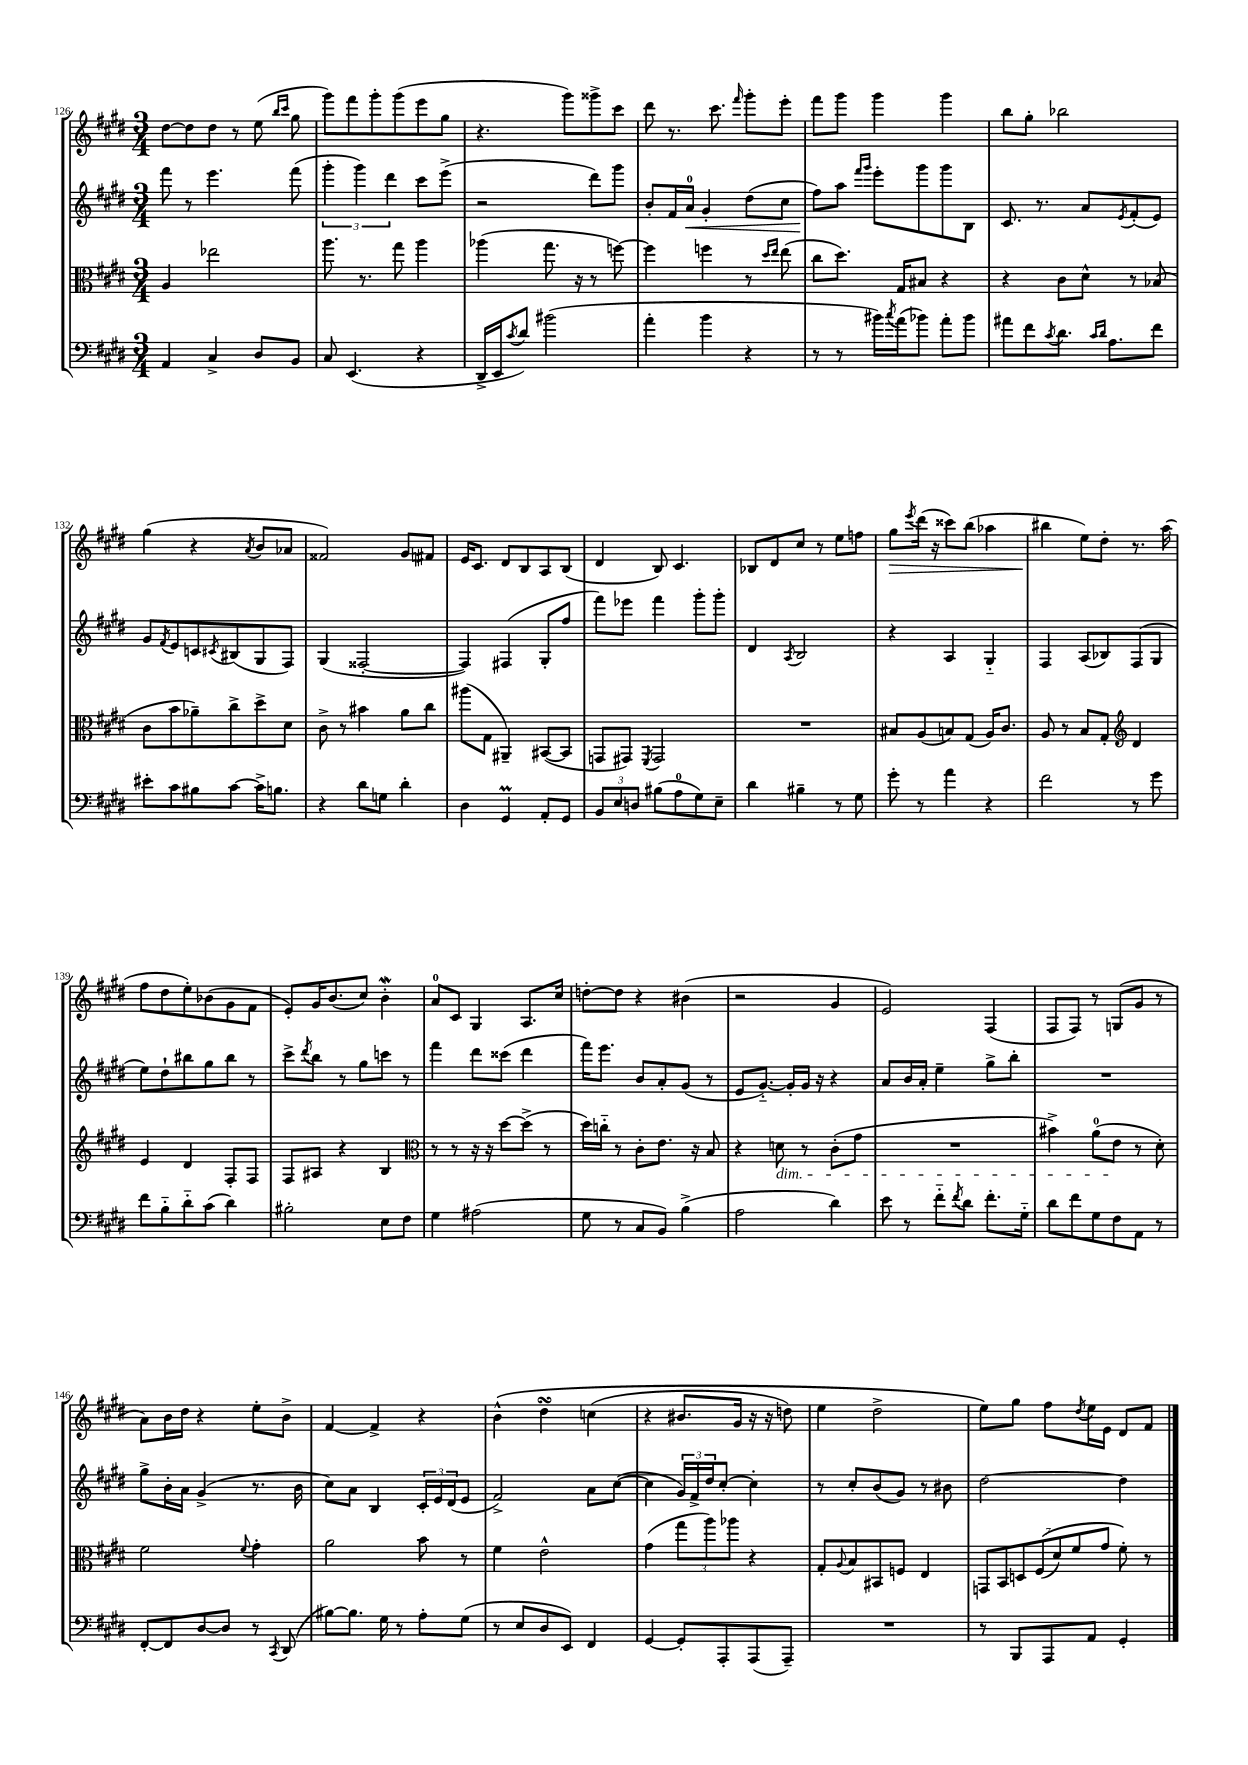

**kern	**kern	**kern	**kern
*staff4	*staff3	*staff2	*staff1
*clefF4	*clefC3	*clefG2	*clefG2
*k[f#c#g#d#]	*k[f#c#g#d#]	*k[f#c#g#d#]	*k[f#c#g#d#]
*M3/4	*M3/4	*M3/4	*M3/4
4AA	4A	8fff#	[8dd#
.	.	8r	8dd#]
4C#^	2ee-	4.eee	8dd#
.	.	.	8r
8D#	.	.	(8ee
.	.	.	16qqbb
.	.	.	16qqccc#
8BB	.	(8fff#	8gg#
=	=	=	=
8C#	8.aa	6ggg#'	8ggg#)
(4.EE	.	.	8fff#
.	.	6ggg#)	.
.	8.r	.	.
.	.	.	8ggg#'
.	.	6ddd#	.
.	8gg#	.	(8ggg#
4r	4aa	8ccc#	8eee
.	.	(8eee^	8gg#
=	=	=	=
16DD#^	(4aa-	2r	4.r
16EE	.	.	.
8qc#	.	.	.
8d#)	.	.	.
(2b#	8.gg#	.	.
.	.	.	8ggg#)
.	16r	.	.
.	8r	8ddd#)	8ggg##^
.	[8ff)	8ggg#	8ccc#
=	=	=	=
4a'	4ff]	8b'	8ddd#
.	.	16f#	8.r
.	.	16a	.
4b	4ff	4g#'	.
.	.	.	8.ccc#
.	.	.	16qqfff#
4r	8r	(8dd#	8ggg#'
.	16qqdd#	.	.
.	16qqee	.	.
.	(8ee	8cc#	8eee'
=	=	=	=
8r	8cc#	8ff#)	8fff#
8r	8.dd#)	8aa	8ggg#
.	.	16qqfff#	.
.	.	16qqggg#	.
16b#)	.	8eee'	4ggg#
8qcc#	.	.	.
(16a	16G#	.	.
8b-)	8B#	8ggg#	.
8a'	4r	8ggg#	4ggg#
8b-	.	8B	.
=	=	=	=
8a#	4r	8.c#	8bb
8f#	.	.	8gg#'
.	.	8.r	.
8qc#	.	.	.
8.d#	8c#	.	2bb-
.	8d#^^	8a	.
16qqc#	.	.	.
16qqd#	.	.	.
8.A	.	.	.
.	.	8qe	.
.	8r	(8f#'	.
8f#	(8B-	8e)	.
=	=	=	=
8e#'	8c#	8g#	(4gg#
.	.	8qf#	.
8c#	8b	8e	.
8B#	8a-~)	8c	4r
.	.	8qc#	.
[8c#	8cc#^	(8B#	.
.	.	.	8qa
16c#^]	8dd#^	8G#	8b
8.B	.	.	.
.	8d#	8F#)	8a-
=	=	=	=
4r	8c#^	(4G#	2f##)
.	8r	.	.
8d#	4b#	[2F##'	.
8G	.	.	.
4d#'	8a	.	8g#
.	8cc#	.	8f#
=	=	=	=
4D#	(8aa#	4F##])	16e
.	.	.	8.c#
.	8G#	.	.
4GG#	4AA#~)	(4F#	8d#
.	.	.	8B
8AA'	([8BB#	8G#'	8A
8GG#	8BB#]	8ff#	(8B
=	=	=	=
12BB	8GG	8fff#)	4d#
12E	.	.	.
.	8GG#)	8eee-	.
12D	.	.	.
.	8qFF#	.	.
(8B#	2GG#	4fff#	8B)
8A	.	.	4.c#
8G#)	.	8ggg#'	.
8E~	.	8ggg#'	.
=	=	=	=
4d#	2.r	4d#	8B-
.	.	.	8d#
.	.	8qA	.
4B#~	.	2B	8cc#
.	.	.	8r
8r	.	.	8ee
8G#	.	.	8ff
=	=	=	=
8g#'	8B#	4r	8gg#
.	.	.	8qeee
8r	(8A	.	(16ddd#
.	.	.	16r
4a	8B)	4A	8ccc##)
.	(8G#	.	(8bb
4r	16A)	4G#'~	4aa-
.	8.c#	.	.
=	=	=	=
2f#	8A	4F#	4bb#
.	8r	.	.
.	8B	(8A	8ee)
.	8G#'	8B-)	8dd#'
*	*clefG2	*	*
8r	4d#	(8F#	8.r
8g#	.	8G#	.
.	.	.	(16aa
=	=	=	=
8f#	4e	8ee)	8ff#
8B'~	.	8dd#`	8dd#
8d#'~	4d#	8bb#	8ee')
(8c#	.	8gg#	(8b-
4d#)	8F#'	8bb#	8g#
.	8F#	8r	8f#
=	=	=	=
2B#'	8F#	8ccc#^	8e')
.	.	8qddd#	.
.	8A#	8bb	16g#
.	.	.	(8.b
.	4r	8r	.
.	.	8gg#	8cc#)
8E	4B	8ccc	4b'
8F#	.	8r	.
=	=	=	=
*	*clefC3	*	*
4G#	8r	4fff#	8a
.	8r	.	8c#
(2A#	16r	8ddd#	4G#
.	16r	.	.
.	[8dd#	(8ccc##	.
.	(8dd#^]	4ddd#	8.A
.	8r	.	.
.	.	.	16cc#
=	=	=	=
8G#	16dd#)	16fff#)	[8dd'
.	16cc'~	8.eee	.
8r	8r	.	8dd]
8C#	8c#'	8b	4r
8BB)	8.e	8a'	.
(4B^	.	(8g#	(4b#
.	16r	.	.
.	8B	8r	.
=	=	=	=
2A	4r	8e	2r
.	.	[8.g#'~)	.
.	8d	.	.
.	.	16g#']	.
.	8r	16g#	.
.	.	16r	.
4d#)	(8c#'	4r	4g#
.	8g#	.	.
=	=	=	=
8e	2.r	8a	2e)
8r	.	16b	.
.	.	16a'	.
8f#'~	.	4ee~	.
8qf#	.	.	.
8d#	.	.	.
8.f#'	.	8gg#^	(4F#
.	.	8bb'	.
16G#'~	.	.	.
=	=	=	=
8d#	4b#^)	2.r	8F#
8f#	.	.	8F#)
8G#	(8a	.	8r
8F#	8e	.	(8G
8AA	8r	.	8g#
8r	8d#')	.	8r
=	=	=	=
[8FF#'	2f#	8gg#^	8a)
8FF#]	.	16b'	16b
.	.	16a	16dd#
[8D#	.	(4g#^	4r
8D#]	.	.	.
.	8qqf#	.	.
8r	4g#'	8.r	8ee'
8qCC#	.	.	.
(8DD#	.	.	8b^
.	.	16b	.
=	=	=	=
[8B#)	2a	8cc#)	[4f#
8.B#]	.	8a	.
.	.	4B	4f#^]
16G#	.	.	.
8r	.	.	.
8A'	8b	24c#'	4r
.	.	24e	.
.	.	(24d#	.
(8G#	8r	8e	.
=	=	=	=
8r	4f#	2f#^)	&(4b^^
8E	.	.	.
8D#	2e^^	.	4dd#
8EE)	.	.	.
4FF#	.	8a	(4cc
.	.	([8cc#	.
=	=	=	=
[4GG#	(4g#	4cc#]	4r
8GG#']	12gg#	24g#)	8.b#
.	.	24f#^	.
.	12aa)	24dd#	.
8AAA'	.	[8cc#'	.
.	12aa-	.	.
.	.	.	16g#
(8AAA	4r	4cc#']	16r
.	.	.	16r
8AAA~)	.	.	8dd)
=	=	=	=
2.r	8G#'	8r	4ee
.	8qqA	.	.
.	8B	8cc#'	.
.	8BB#	(8b	2dd#^
.	8F	8g#)	.
.	4E	8r	.
.	.	8b#	.
=	=	=	=
8r	14GG	[2dd#	8ee&)
.	14BB	.	.
8BBB	.	.	8gg#
.	14D	.	.
.	&((14F#	.	.
8AAA	.	.	8ff#
.	14d#)	.	.
.	14f#	.	.
.	.	.	8qdd#
8AA	.	.	16ee
.	14g#	.	.
.	.	.	16e
4GG#'	8f#'&)	4dd#]	8d#
.	8r	.	8f#
==	==	==	==
*-	*-	*-	*-
